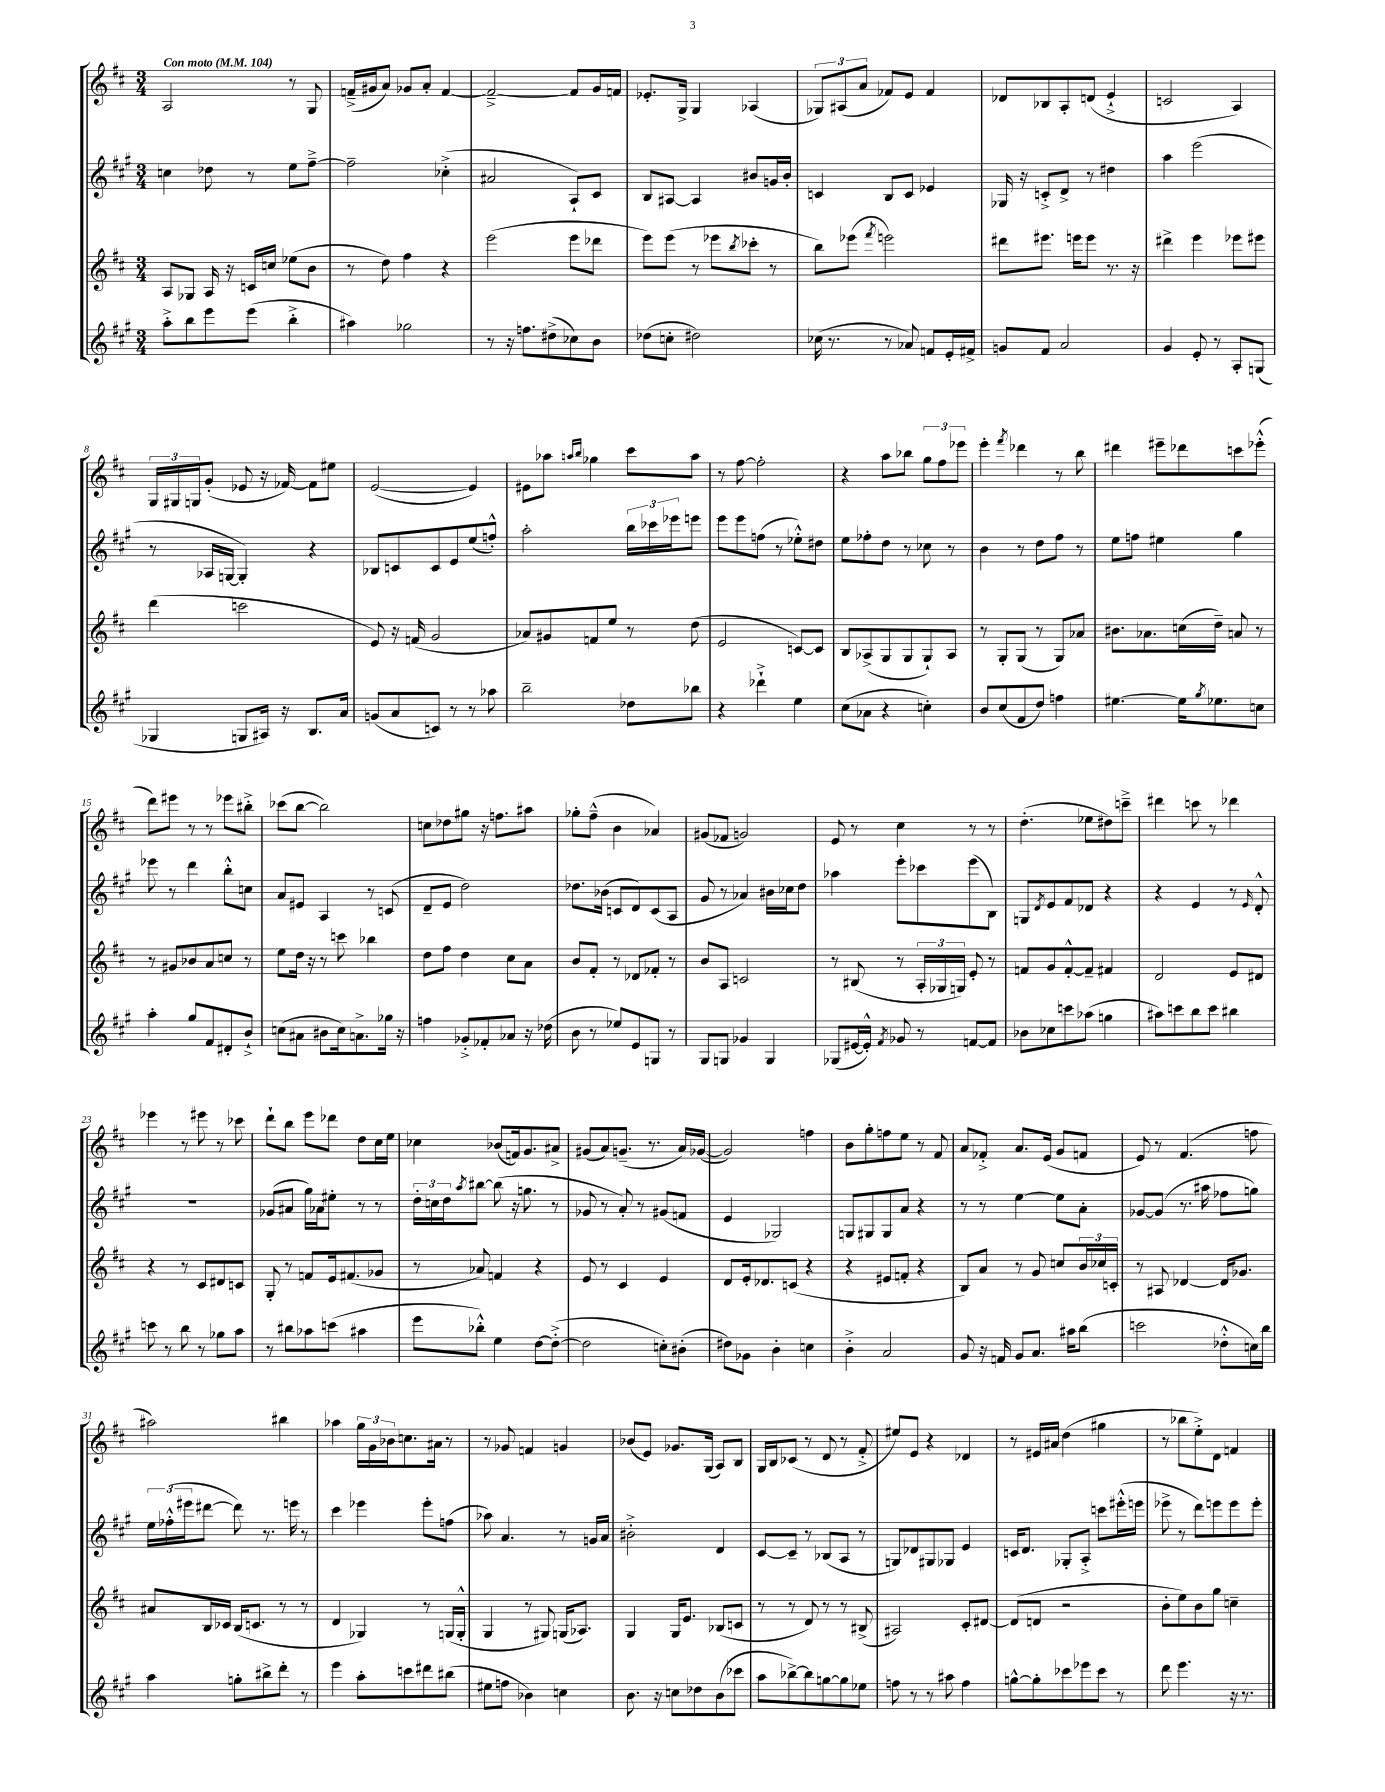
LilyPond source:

<<
\new StaffGroup <<
\new Staff = "s0" {
    \clef treble \key d \major \numericTimeSignature \time 3/4 \tempo "Con moto" 4 = 104
    a2 r8 g8 |
    f'16--->( gis'16 a'8) ges'8 a'8-. f'4~ |
    f'2~---> f'8 g'16 f'16 |
    ees'8.-. g16-> g4 aes4( |
    \tuplet 3/2 { ges8) ais8( a'8 } fes'8) e'8 fes'4 |
    des'8 bes8 a8-. d'8( e'4-!-> |
    c'2 a4) |
    \tuplet 3/2 { g16 gis16 g16 } g'8-.( ees'8 r16 fes'16~) fes'8 eis''8 |
    e'2~( e'4) |
    eis'8 aes''8 \grace { a''16 b''16 } ges''4 cis'''8 a''8 |
    r8 fis''8~ fis''2-. |
    r4 a''8 bes''8 \tuplet 3/2 { g''8 fis''8 ees'''8 } |
    e'''4-. \acciaccatura { fis'''8 } des'''4 r8 b''8 |
    dis'''4 eis'''8-- des'''8 c'''8 ees'''8-.-^( |
    d'''8) eis'''8 r8 r8 ees'''8 bis''8-.-> |
    ces'''8( b''8~ b''2) |
    c''8 des''8 gis''8 r16 f''8. ais''8 |
    ges''8-. fis''8---^( b'4 aes'4) |
    gis'8( fes'8 g'2) |
    e'8 r8 cis''4 r8 r8 |
    d''4.-.( ees''8 dis''8) c'''8---> |
    dis'''4 c'''8 r8 des'''4 |
    ees'''4 r8 eis'''8 r8 ces'''8 |
    d'''8-! b''8 e'''8 des'''8 d''8 cis''16 e''16 |
    ces''4 bes'8( f'16) g'8. ais'8-> |
    gis'8( a'8) g'8.--( r8. a'16) ges'16~( |
    ges'2) f''4 |
    b'8 g''8-. f''8 e''8 r8 fis'8 |
    a'8 fes'8-.-> a'8. e'16( g'8 f'8 |
    e'8) r8 fis'4.( f''8 |
    ais''2) bis''4 |
    aes''4 \tuplet 3/2 { g''16 g'16 bes'16 } c''8. ais'16 r8 |
    r8 ges'8 f'4 g'4 |
    bes'8( e'8) ges'8. g16( a8) b8 |
    g16 b16 ces'8( r8 d'8 r8 fis'8-.-> |
    eis''8) e'8 r4 des'4 |
    r8 eis'16 ais'16 d''4( gis''4 |
    r8 bes''8 e''8-.->) d'8 f'4 \bar "|." |
}
\new Staff = "s1" {
    \clef treble \key a \major \numericTimeSignature \time 3/4
    c''4 des''8 r8 e''8 fis''8~---> |
    fis''2-- ces''4-.->( |
    ais'2 a8-!) cis'8 |
    b8 ais8~ ais4 bis'8 g'16 bis'16-. |
    c'4 b8 c'8 ees'4 |
    ges16 r16 c'8-.-> d'8-> r8 dis''4 |
    a''4 e'''2( |
    r8 aes16 g16~ g4-.) r4 |
    bes8 c'8 c'8 e'8 e''8( f''8-.-^) |
    a''2-. \tuplet 3/2 { b''16 ces'''16 ees'''16 } e'''8 |
    e'''8 e'''8 f''8( r8 ees''8-.-^) dis''8 |
    e''8 fes''8-. d''8 r8 ces''8 r8 |
    b'4 r8 d''8 fis''8 r8 |
    e''8 f''8 eis''4 gis''4 |
    ees'''8 r8 d'''4 b''8-.-^ c''8 |
    a'8 eis'8 a4 r8 c'8( |
    d'8-- e'8 d''2) |
    des''8. bes'16( c'8 d'8) c'8( a8 |
    gis'8 r8 aes'4) bis'16 ces''16 d''8 |
    aes''4 e'''8-. ces'''8 e'''8( b8) |
    g8 \acciaccatura { d'8 } e'8 fis'8 des'8 r4 |
    r4 e'4 r8 \grace { e'16 } d'8-.-^ |
    R2. |
    ges'8( ais'8 gis''16) aes'16 eis''8-. r8 r8 |
    \tuplet 3/2 { d''16-. c''16 d''16 } \acciaccatura { a''8 } bis''8~ bis''8( r16 g''8. r8 |
    ges'8 r8 a'8-.) r8 gis'8( f'8 |
    e'4 ges2) |
    g8 gis8 gis8 a'8 r4 |
    r8 r8 e''4~ e''8 a'8-. |
    ges'8~ ges'8( r8. ais''16 fes''8 g''8) |
    \tuplet 3/2 { e''16 fes''16-.-^( eis'''16 } dis'''8~ dis'''8) r8. e'''16 r8 |
    cis'''4 ees'''4 ees'''8-. f''8( |
    aes''8) a'4. r8 g'16 a'16 |
    bis'2-.-> d'4 |
    cis'8~ cis'8-- r8 bes8( a8 r8 |
    g8) des'8 gis8 ges8 e'4 |
    c'16 d'8. ges8-. a8-.-> c'''8 eis'''16-.-^( e'''16 |
    ees'''8-> r8 d'''8) e'''8 e'''8 e'''8-. \bar "|." |
}
\new Staff = "s2" {
    \clef treble \key d \major \numericTimeSignature \time 3/4
    a8 ges8 a16 r16 c'16 c''16 ees''8( b'8 |
    r8 d''8) fis''4 r4 |
    e'''2( e'''8 des'''8 |
    e'''8) e'''8( r8 ees'''8 \acciaccatura { b''8 } ces'''8-. r8 |
    b''8) ees'''8( \acciaccatura { fis'''8 } e'''2) |
    dis'''8 eis'''8. e'''16 e'''8 r8. r16 |
    dis'''4-> e'''4 ees'''8 eis'''8 |
    d'''4( c'''2 |
    e'8) r16 f'16( g'2 |
    aes'8) gis'8 f'8 e''8 r8 d''8( |
    e'2 c'8~) c'8 |
    b8 aes8->( g8 g8 g8-!) aes8 |
    r8 g8-. g8( r8 g8) aes'8 |
    bis'8. aes'8. c''16( d''16--) a'8 r8 |
    r8 gis'8 bes'8 a'8 c''8 r8 |
    e''8 d''16 r16 r8 c'''8 bes''4 |
    d''8 fis''8 d''4 cis''8 a'8 |
    b'8 fis'8-. r8 des'8 fes'8-. r8 |
    b'8 a8 c'2 |
    r8 bis8( r8 \tuplet 3/2 { a16-. ges16 g16) } e'8-. r8 |
    f'8 g'8 f'8~-.-^ f'8-- fis'4 |
    d'2 e'8 dis'8 |
    r4 r8 cis'8 dis'8 c'8 |
    g8-. r8 f'8 e'16 fis'8.( ges'8 |
    r8 aes'8) f'4 r4 |
    e'8 r8 cis'4 e'4 |
    d'8 e'16-. des'8. c'8( r4 |
    r4 eis'8 f'8-. r4 |
    b8) a'8 r8 g'8 c''8 \tuplet 3/2 { b'16 ces''16 c'16-. } |
    r8 ais8 des'4~ des'16 ges'8. |
    ais'8 b16 ces'16 b16( c'8. r8 r8 |
    d'4 ges4) r8 g16( g16-.-^ |
    g4 r8 gis8) g16( aes8.) |
    g4 g16 e'8. bes8( c'8 |
    r8 r8 d'8) r8 r8 bis8->( |
    ais2) cis'8-. dis'8~ |
    dis'8( d'8 r2 |
    b'8-. e''8) b'8 g''8 c''4-- \bar "|." |
}
\new Staff = "s3" {
    \clef treble \key a \major \numericTimeSignature \time 3/4
    a''8-.-> b''8 e'''8 e'''8( b''4-.-> |
    ais''4) ges''2 |
    r8 r16 f''8. dis''8->( ces''8) b'8 |
    des''8( c''8-. dis''2) |
    ces''16( r8. r8 aes'8) f'8 e'16-. fis'16-> |
    g'8 fis'8 a'2 |
    gis'4 e'8-. r8 a8-. g8( |
    ges4 g8 ais16) r16 b8. a'16 |
    g'8( a'8 c'8) r8 r8 aes''8 |
    b''2-- des''8 bes''8 |
    r4 des'''4-!-> e''4 |
    cis''8( aes'8 r4 c''4-.) |
    b'8 cis''8( fis'8 d''8) f''4 |
    eis''4.~ eis''16 \acciaccatura { gis''8 } ees''8. c''8 |
    a''4-. gis''8 fis'8 dis'8-. b'8-!-> |
    c''8( ais'8 bis'8 c''16) a'8.-> ges''16 r16 |
    f''4 ges'8-.-> fes'8-. aes'8 r16 des''16( |
    b'8 r8 ees''8) e'8 g8 r8 |
    gis8 g8 ges'4 g4 |
    ges8( eis'16~ eis'16-.-^) \acciaccatura { fis'8 } ges'8 r8 f'8~ f'8 |
    bes'8 ces''8 c'''8 aes''8( g''4 |
    ais''8) c'''8 b''8 c'''8 bis''4 |
    c'''8 r8 b''8 r8 ges''8 a''8 |
    r8 bis''8 aes''8 c'''8( ais''4 |
    e'''8 bes''8-.-^) e''4 d''8~ d''8~-.->( |
    d''2 c''8-.) bis'8-.( |
    dis''8) ges'8 b'4-. c''4 |
    b'4-.-> a'2 |
    gis'8 r16 f'16 gis'8 a'8. ais''16 b''8( |
    c'''2 des''8-.-^ c''16) b''16 |
    a''4 g''8-. bis''8-> d'''8-. r8 |
    e'''4 a''8-. c'''8 dis'''8 bis''8( |
    eis''8 f''8 bes'4) c''4 |
    b'8. r16 c''8 des''8 b'8( ces'''8 |
    a''8 bes''8~->) bes''8 g''8~ g''8 ees''8 |
    f''8 r8 r8 ais''8 f''4 |
    g''8~-^ g''8-. ces'''8 ees'''8 ces'''8 r8 |
    d'''8 e'''4. r16 r8. \bar "|." |
}
>>
>>
